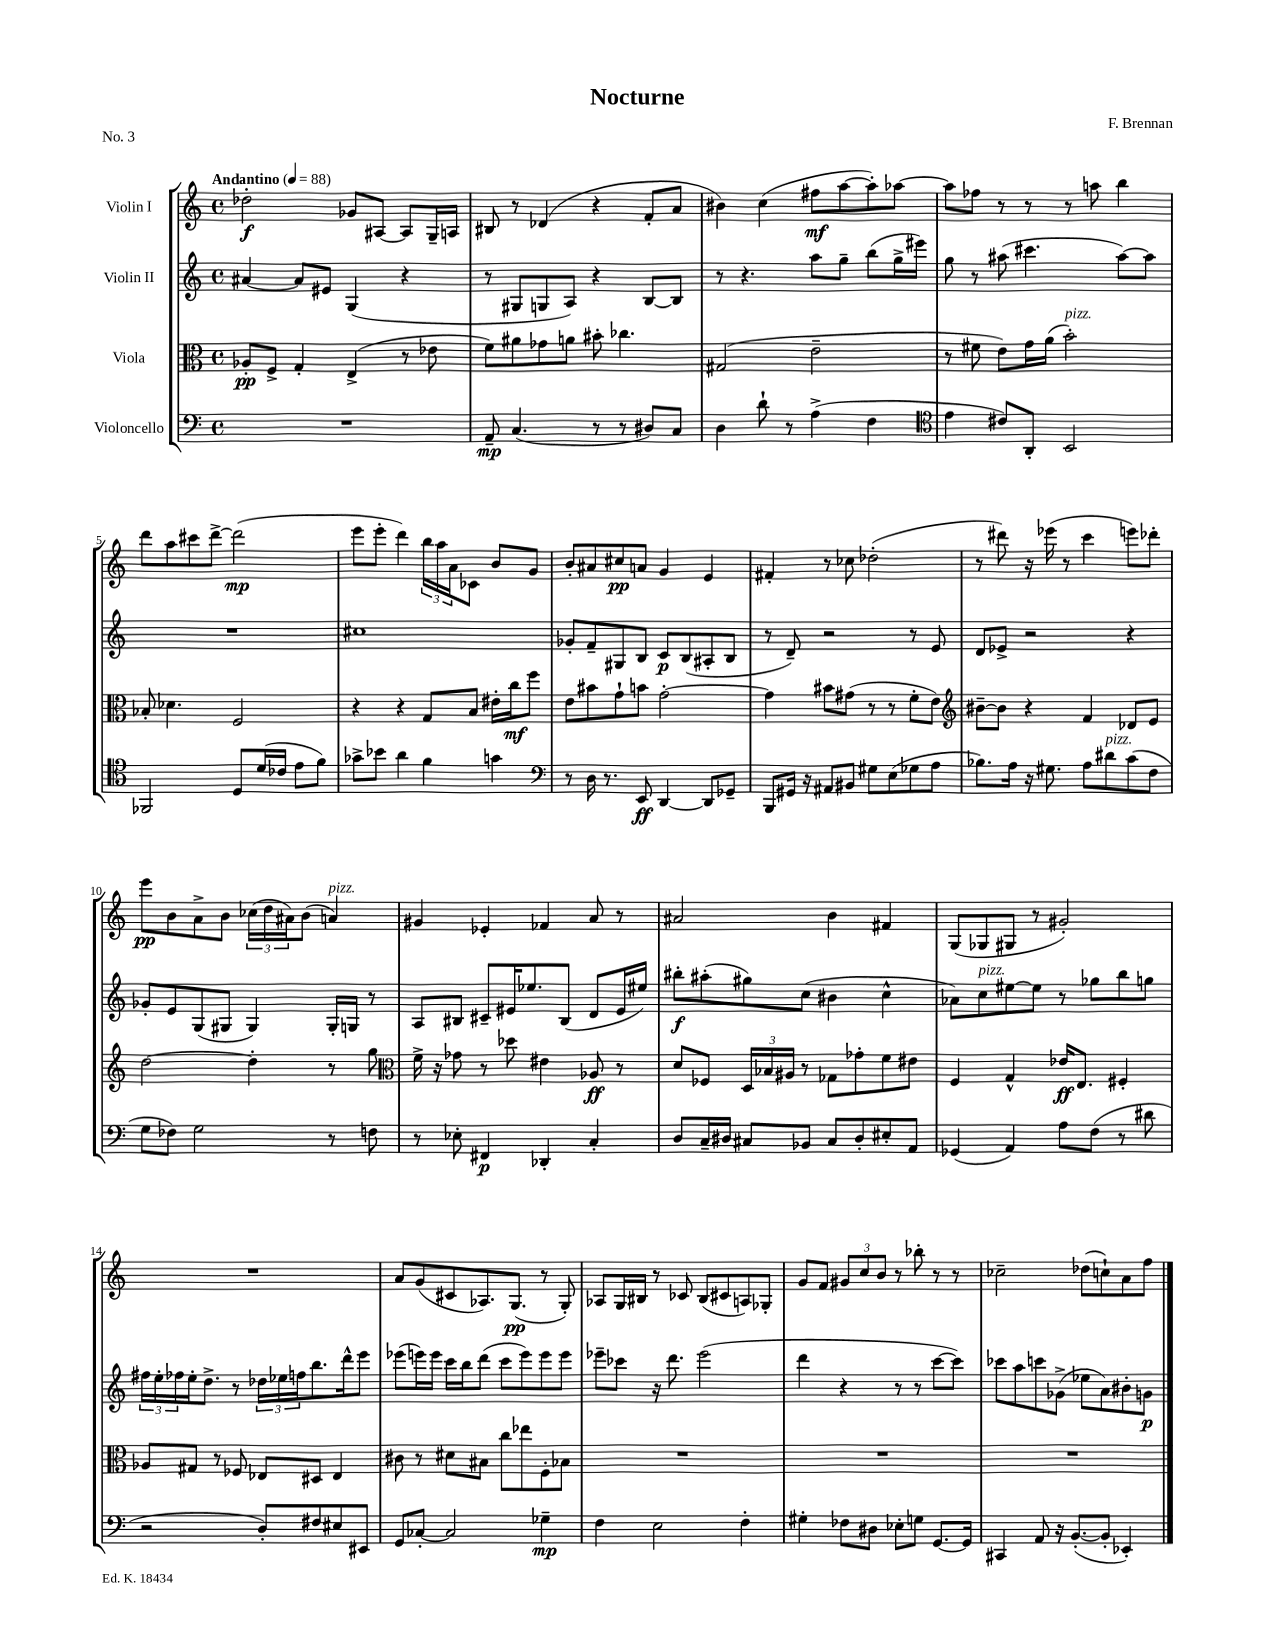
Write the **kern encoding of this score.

**kern	**kern	**kern	**kern
*staff4	*staff3	*staff2	*staff1
*clefF4	*clefC3	*clefG2	*clefG2
*k[]	*k[]	*k[]	*k[]
*M4/4	*M4/4	*M4/4	*M4/4
*met(c)	*met(c)	*met(c)	*met(c)
*MM88	*MM88	*MM88	*MM88
1r	8A-'	[4a#	2dd-'
.	8F^	.	.
.	4G'	8a#]	.
.	.	8e#	.
.	(4E^	(4G	8g-
.	.	.	[8A#
.	8r	4r	8A#]
.	8e-	.	16G~
.	.	.	16A
=	=	=	=
8AA~	8f)	8r	8B#
(4.C	8a#	8G#	8r
.	8g-	8G	(4d-
.	8a	8A)	.
8r	8b#'	4r	4r
8r	4.cc-	.	.
8D#)	.	[8B	8f'
8C	.	8B]	8a
=	=	=	=
4D	(2G#	8r	4b#)
.	.	4.r	.
8d`	.	.	(4cc
8r	.	.	.
(4A^	2e~	8aa	8ff#
.	.	8gg~	[8aa
4F	.	(8bb	8aa'])
.	.	16gg^	[8aa-
.	.	16eee#)	.
=	=	=	=
*clefC4	*	*	*
4e	8r	8gg	8aa-]
.	8f#	8r	8ff-
8c#)	8e)	(8aa#	8r
8AA'	16g	4.ccc#	8r
.	(16a	.	.
2BB	2b')	.	8r
.	.	.	8aa
.	.	[8aa#)	4bb
.	.	8aa#]	.
=	=	=	=
2FF-	8B-'	1r	8ddd
.	4.d-	.	8aa
.	.	.	8ccc#
.	.	.	[8ddd^
8D	2F	.	(2ddd]
(16d	.	.	.
16c-	.	.	.
8e	.	.	.
8f)	.	.	.
=	=	=	=
8g-^	4r	1cc#	8eee
8b-	.	.	8eee'
4a	4r	.	4ddd)
4f	8G	.	24bb
.	.	.	24aa
.	.	.	24a
.	8B	.	8c-
4g	16e#'	.	8b
.	16cc	.	.
.	8ff	.	8g
=	=	=	=
*clefF4	*	*	*
8r	8e	8g-'	8b'
16D	8b#	8f~	8a#
8.r	.	.	.
.	8g`	8G#	8cc#
8EE	8b	8B	8a
[4DD	[2g'	8c	4g
.	.	(8B	.
8DD]	.	8A#'	4e
8GG-~	.	8B	.
=	=	=	=
8BBB	4g]	8r	4f#'
16GG#	.	8d~)	.
16r	.	.	.
8AA#	8b#	2r	8r
8BB#	(8g#	.	8cc-
8G#	8r	.	(2dd-'
(8E	8r	.	.
8G-	8f'	8r	.
8A	8e)	8e	.
=	=	=	=
*	*clefG2	*	*
8.B-)	[8b#~	8d	8r
.	8b#]	8e-^	8ddd#)
16A	.	.	.
16r	4r	2r	16r
8.G#	.	.	(16eee-
.	.	.	8r
8A	4f	.	4ccc
8d#	.	.	.
(8c	8d-	4r	8eee)
8F	8e	.	8ddd-'
=	=	=	=
8G	[2dd	8g-'	8eee
8F-)	.	8e	8b
2G	.	(8G	8a^
.	.	8G#	8b
.	4dd']	4G#)	(24cc-
.	.	.	24dd
.	.	.	24a#)
.	.	.	(8b
8r	8r	16G#'	4a)
.	.	16G	.
8F	8gg	8r	.
=	=	=	=
*	*clefC3	*	*
8r	16f^	8A	4g#
.	16r	.	.
8E-'	8g-	8B#	.
4FF#	8r	8c#~	4e-'
.	8dd-	16e#	.
.	.	8.ee-	.
4DD-'	4e#	.	4f-
.	.	(8B#	.
4C'	8A-	8d	8a
.	8r	16e#	8r
.	.	16ee#)	.
=	=	=	=
8D	8d	8bb#'	2a#
16C~	8F-	(8aa#'	.
16D#	.	.	.
8C#	24D	8gg#)	.
.	24B-	.	.
.	24A#	.	.
8BB-	8r	(8cc	.
8C#	8G-	4b#	4b
8D#'	8g-'	.	.
8E#'	8f	4cc^^	4f#
8AA	8e#	.	.
=	=	=	=
(4GG-	4F	8a-)	(8G
.	.	8cc	8G-
4AA)	4G^^	[8ee#	8G#
.	.	8ee#]	8r
8A	16e-	8r	2g#')
.	8.E	.	.
(8F	.	8gg-	.
8r	4F#'	8bb	.
8d#	.	8gg	.
=	=	=	=
2r	8A-	24ff#	1r
.	.	24ee'	.
.	.	24ff-	.
.	8G#	16ee'	.
.	.	8.dd^	.
.	8r	.	.
.	8F-	8r	.
8D')	8E-	24dd-	.
.	.	24ee-	.
.	.	24ff	.
8F#	8D#	8.bb	.
8E#	4E-	.	.
.	.	16ddd^^	.
8EE#	.	8eee	.
=	=	=	=
8GG	8c#	(8eee-	8a
[8C-'	8r	16eee)	(8g
.	.	16eee	.
2C-]	8d#	16ccc	8c#
.	.	16bb	.
.	8B#	(8ddd	8.A-)
.	8cc	8ccc	.
.	.	.	(8.G
.	8ee-	8eee)	.
4G-~	8F'	8eee	8r
.	8B-	8eee	8G')
=	=	=	=
4F	1r	8eee-~	8A-
.	.	8ccc-	16G
.	.	.	16B#
2E	.	16r	8r
.	.	8.ddd	.
.	.	.	8c-
.	.	(2eee-	(8B#
.	.	.	8c#
4F'	.	.	8A)
.	.	.	8G-'
=	=	=	=
4G#'	1r	4ddd	8g
.	.	.	8f
8F-	.	4r	12g#
.	.	.	12cc
8D#	.	.	.
.	.	.	12b
8E-'	.	8r	8r
8G	.	8r	8bb-'
[8.GG	.	[8ccc	8r
.	.	8ccc])	8r
16GG]	.	.	.
=	=	=	=
4CC#	1r	8ccc-	2cc-~
.	.	8aa	.
8AA	.	8ccc	.
16r	.	(8g-^	.
([8.BB'	.	.	.
.	.	8ee-	(8dd-
8BB']	.	8a)	8cc`)
4EE-')	.	8b#'	8a
.	.	8g	8ff
==	==	==	==
*-	*-	*-	*-
